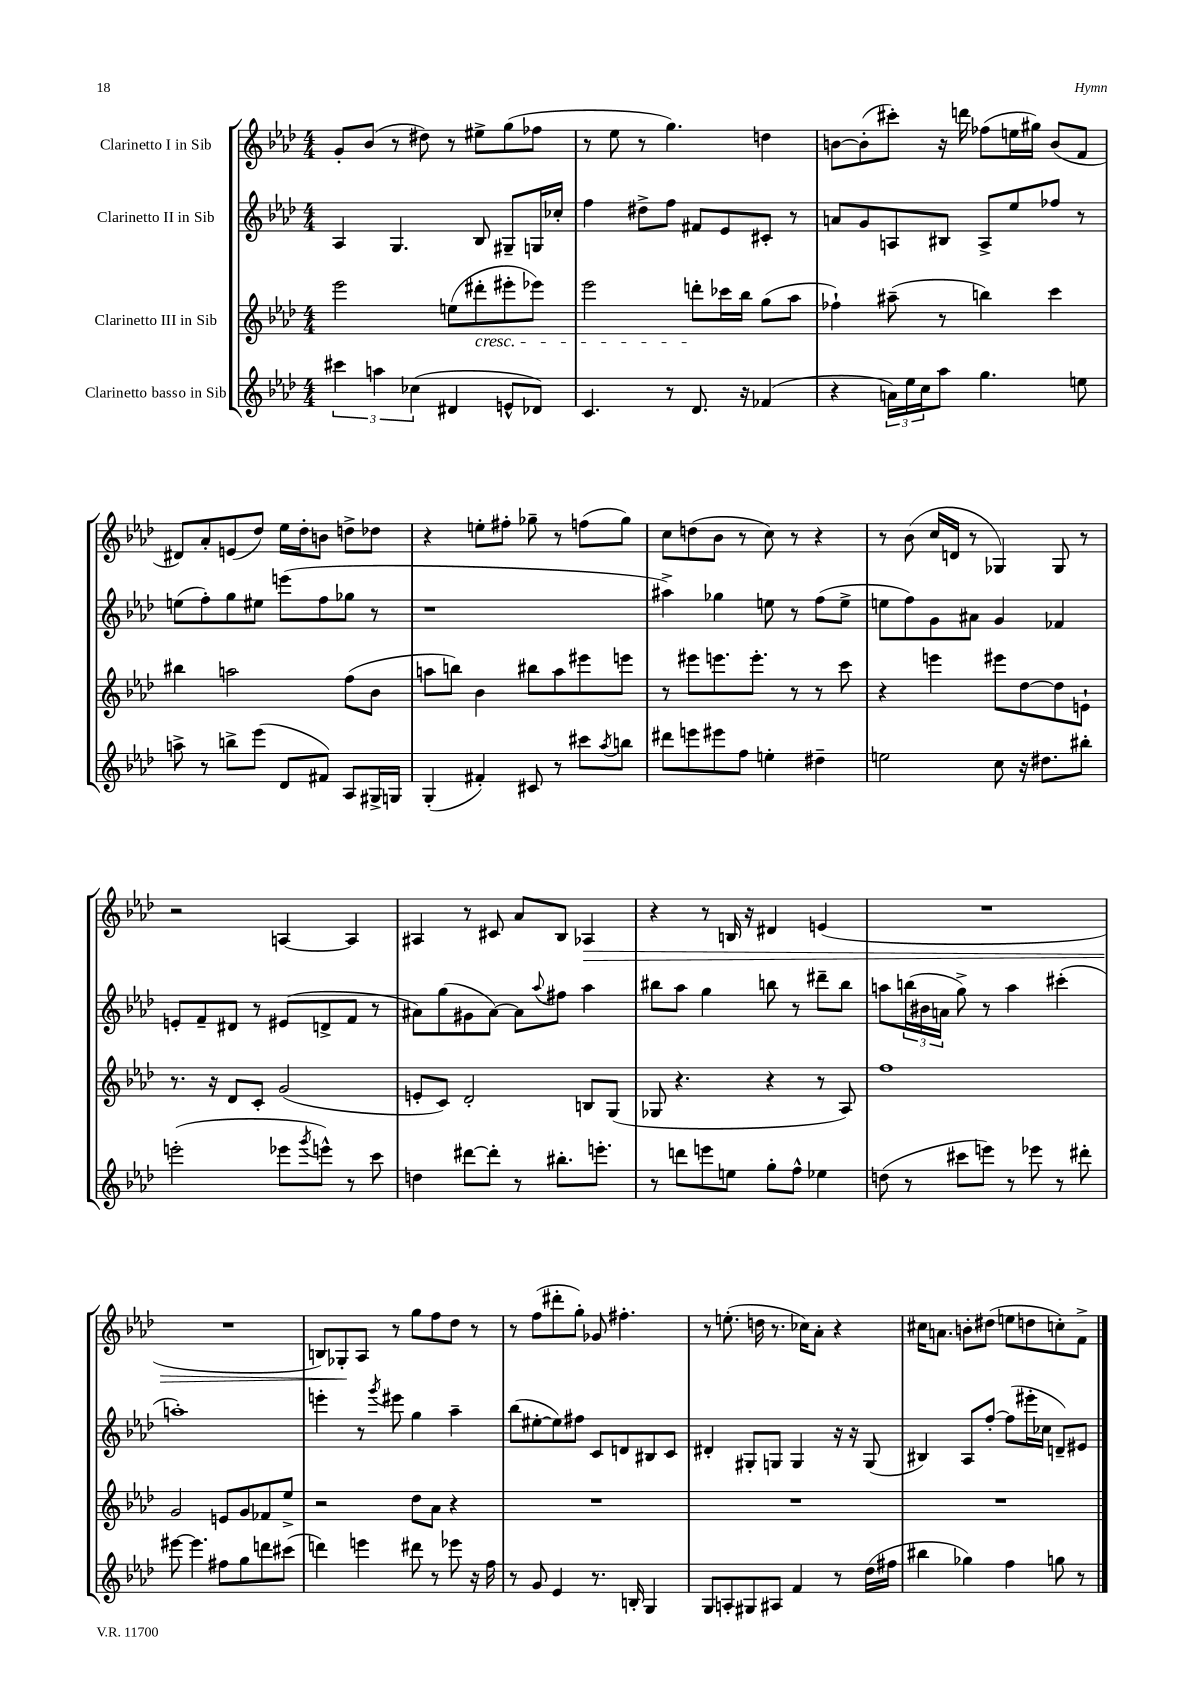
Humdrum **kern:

**kern	**kern	**kern	**kern	**dynam
*part4	*part3	*part2	*part1	*part1
*staff4	*staff3	*staff2	*staff1	*staff1
*I"Clarinetto basso in Sib	*I"Clarinetto III in Sib	*I"Clarinetto II in Sib	*I"Clarinetto I in Sib	*
*clefG2	*clefG2	*clefG2	*clefG2	*
*k[b-e-a-d-]	*k[b-e-a-d-]	*k[b-e-a-d-]	*k[b-e-a-d-]	*
*M4/4	*M4/4	*M4/4	*M4/4	*
=20	=20	=20	=20	=20
6ccc#X\	2eee-\	4A-/	8g'/L	.
.	.	.	(8b-/J	.
6aan\	.	.	.	.
.	.	4.G/	8r	.
(6cc-X\	.	.	.	.
.	.	.	8dd#X\)	.
4d#X/	(8een\L	.	8r	.
!	!LO:TX:b:i:t=cresc.	!	!	!
.	8ddd#X'\	8B-/	8ee#X^\L	.
8en^^/L	8eee#X'\	8G#X~/L	(8gg\	.
8d-X/J)	8eee-X\J)	16Gn/L	8ff-X\J	.
.	.	16cc-X'/JJ	.	.
=21	=21	=21	=21	=21
4.c/	2eee-\	4ff\	8r	.
.	.	.	8ee-\	.
.	.	8dd#X^\L	8r	.
8r	.	8ff\J	4.gg\)	.
8.d-/	8dddn'\L	8f#X/L	.	.
.	16ccc-X\L	8e-/	.	.
16r	16bb-\JJ	.	.	.
(4f-X/	(8gg\L	8c#X'/J	4ddn\	.
.	8aa-\J	8r	.	.
=22	=22	=22	=22	=22
4r	4ff-X`\)	8an/L	[8bn\L	.
.	.	8g/	(8b'\]	.
24an\LL)	(8aa#X~\	8An/	8ccc#X'\J)	.
24ee-\	.	.	.	.
24cc\J	.	.	.	.
8aa-\J	8r	8B#X/J	16r	.
.	.	.	16dddn\	.
4.gg\	4bbn\)	8A^/L	(8ff-X\L	.
.	.	8ee-/	16een\L	.
.	.	.	16gg#X\JJ)	.
.	4ccc\	8ff-X/J	(8b/L	.
8een\	.	8r	8f/J	.
!!LO:LB:g=z
=23	=23	=23	=23	=23
8aan^\	4bb#X\	(8een\L	8d#X/L)	.
8r	.	8ff'\)	8a-'/	.
8bbn^\L	2aan\	8gg\	(8en/	.
(8eee-\J	.	8ee#X\J	8dd-/J)	.
8d-/L	.	(8eeen\L	16ee-\LL	.
.	.	.	16dd-'\J	.
8f#X/J)	.	8ff\	8bn\J	.
8A-/L	(8ff\L	8gg-X\J	8ddn^\L	.
16G#X^/L	8b-\J	8r	8dd-X\J	.
16Gn/JJ	.	.	.	.
=24	=24	=24	=24	=24
(4G'/	8aan\L	1r	4r	.
.	8bbn\J)	.	.	.
4f#X'/)	4b-\	.	8een'\L	.
.	.	.	8ff#X'\J	.
8c#X/	8bb#X\L	.	8gg-X~\	.
8r	8aa\	.	8r	.
8ccc#X\L	8eee#X\	.	(8ffn\L	.
8qaa-/	.	.	.	.
8bbn\J	8eeen\J	.	8gg-\J)	.
=25	=25	=25	=25	=25
8ddd#X\L	8r	4aa#X^\)	8cc\L	.
8eeen\	8eee#X\L	.	(8ddn\	.
8eee#X\	8.eeen\	4gg-X\	8b-\J	.
8ff\J	.	.	8r	.
.	8.eee'\J	.	.	.
4een'\	.	8een\	8cc\)	.
.	8r	8r	8r	.
4dd#X~\	8r	(8ff\L	4r	.
.	8ccc\	8ee^\J	.	.
=26	=26	=26	=26	=26
2een\	4r	8een\L	8r	.
.	.	8ff\)	(8b-\	.
.	4eeen\	8g\	16cc/LL	.
.	.	.	16dn/JJ	.
.	.	8a#X\J	8r	.
8cc\	8eee#X\L	4g/	4G-X/)	.
16r	[8dd-\	.	.	.
8.dd#X\L	.	.	.	.
.	8dd-\]	4f-X/	8G-/	.
8bb#X'\J	8en`\J	.	8r	.
!!LO:LB:g=z
=27	=27	=27	=27	=27
(2eeen'\	8.r	8en'/L	2r	.
.	.	8f~/	.	.
.	16r	.	.	.
.	8d-/L	8d#X/J	.	.
.	8c'/J	8r	.	.
8eee-X\L	(2g/	(8e#X/L	[4An/	.
8qggg/	.	.	.	.
8eeen^^\J)	.	8dn^/	.	.
8r	.	8f/J	4A/]	.
8ccc\	.	8r	.	.
=28	=28	=28	=28	=28
4ddn\	8en'/L	8a#X\L)	4A#X/	.
.	8c/J)	(8gg\	.	.
[8ddd#X\L	2d-'/	8g#X\	8r	.
8ddd#'\J]	.	[8a#\J)	8c#X/	.
8r	.	8a#\L]	8a-/L	.
.	.	8qqaa-/	.	.
8.bb#X'\L	.	8ff#X\J	8B-/J	.
!	!	!	!	!LO:HP:b
.	8Bn/L	4aa-\	4A-X/	>
8.eeen'\J	.	.	.	.
.	(8G/J	.	.	.
=29	=29	=29	=29	=29
8r	8G-X/	8bb#X\L	4r	.
8dddn\L	4.r	8aa-\J	.	.
8eeen\	.	4gg\	8r	.
8een\J	.	.	16Bn/	.
.	.	.	16r	.
8gg'\L	4r	8bbn\	4d#X/	.
8ff^^\J	.	8r	.	.
4ee-X\	8r	8ddd#X~\L	(4en/	.
.	8A-/)	8bb\J	.	.
=30	=30	=30	=30	=30
(8ddn\	1ff	8aan\L	1r	.
8r	.	(24bbn\L	.	.
.	.	24b#X\	.	.
.	.	24an\JJ	.	.
8ccc#X\L	.	8gg^\)	.	.
8eeen\J)	.	8r	.	.
8r	.	4aa\	.	.
8eee-X\	.	.	.	.
8r	.	(4ccc#X'\	.	.
8ddd#X'\	.	.	.	.
!!LO:LB:g=z
=31	=31	=31	=31	=31
[8eee#X\	2g/	1aan')	1r	.
4.eee#\]	.	.	.	.
8ff#X\L	8en/L	.	.	.
8gg\	8g/	.	.	.
8dddn\	8f-X/	.	.	.
(8ccc#X\J	8ee-^/J	.	.	.
=32	=32	=32	=32	=32
4dddn\)	2r	4eeen'\	8Bn/L)	.
.	.	.	8G-X'/	.
4eeen\	.	8r	8A-/J	]
.	.	8qggg/	.	.
.	.	8eee#X\	8r	.
8ddd#X\	8dd-\L	4gg\	8gg\L	.
8r	8a-\J	.	8ff\	.
8eee-X\	4r	4aa-~\	8dd-\J	.
16r	.	.	8r	.
16ff\	.	.	.	.
=33	=33	=33	=33	=33
8r	1r	(8bb-\L	8r	.
8g/	.	[8ee#X'\	(8ff\L	.
4e-/	.	8ee#\])	8ddd#X'\	.
.	.	8ff#X\J	8gg'\J)	.
8.r	.	8c/L	8g-X/	.
.	.	8dn/	4.ff#X'\	.
16Bn'/	.	.	.	.
4G/	.	8B#X/	.	.
.	.	8c/J	.	.
=34	=34	=34	=34	=34
8G/L	1r	4d#X'/	8r	.
8An'/	.	.	(8.een'\	.
8G#X/	.	8G#X'/L	.	.
.	.	.	16ddn\	.
8A#X/J	.	8Gn/J	8.r	.
4f/	.	4G/	.	.
.	.	.	16cc-X\KL)	.
.	.	.	8a-'\J	.
8r	.	16r	4r	.
.	.	16r	.	.
(16dd-\LL	.	(8G/	.	.
16ff#X\JJ	.	.	.	.
=35	=35	=35	=35	=35
4bb#X\	1r	4B#X/)	16cc#X\KL	.
.	.	.	8.an\J	.
4gg-X\)	.	8A-/L	8bn'\L	.
.	.	[8ff'/J	(8dd#X\J	.
4ff\	.	(8ff\L]	8een\L	.
.	.	16eee#X'\L	8ddn\	.
.	.	16cc-X\JJ	.	.
8ggn\	.	8dn~/L)	8ccn'\)	.
8r	.	8e#X/J	8f^\J	.
==	==	==	==	==
*-	*-	*-	*-	*-
